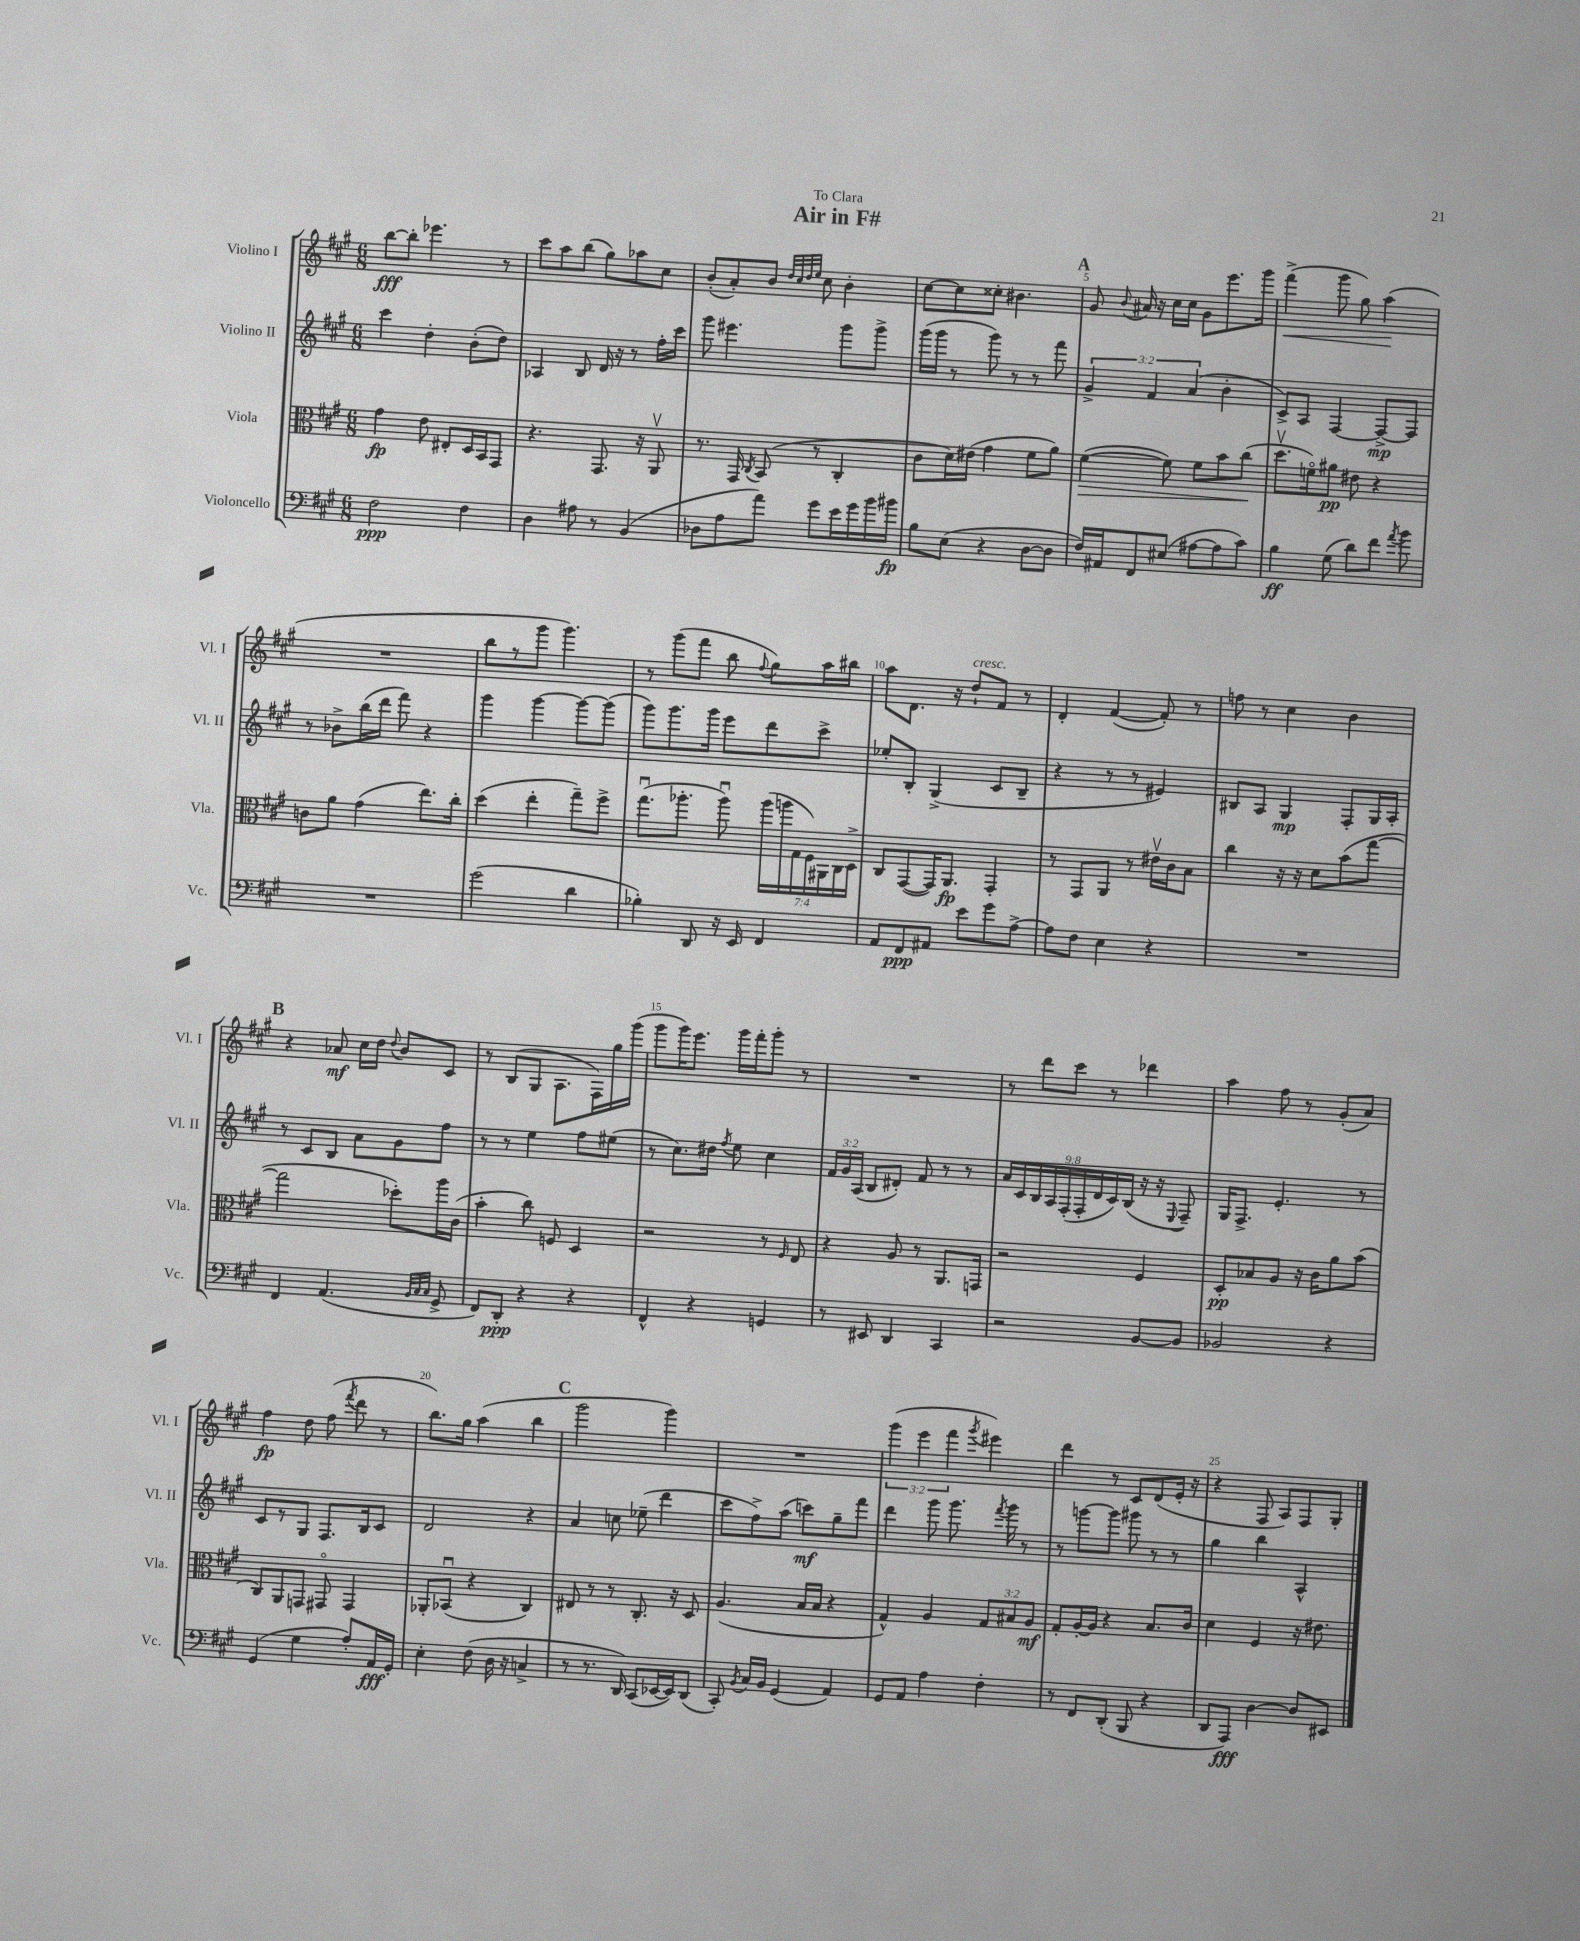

**kern	**kern	**kern	**kern
*staff4	*staff3	*staff2	*staff1
*clefF4	*clefC3	*clefG2	*clefG2
*k[f#c#g#]	*k[f#c#g#]	*k[f#c#g#]	*k[f#c#g#]
*M6/8	*M6/8	*M6/8	*M6/8
2F#\	4g#\	4ccc#\	[8bb\L
.	.	.	8bb'\]J
.	8e\	4dd'\	4.eee-\
.	8E#'/L	.	.
4F#\	16D/L	(8b'\L	.
.	16BB/J	.	.
.	8GG#/J	8dd\J)	8r
=	=	=	=
4D\	4.r	4A-/	8ccc#\L
.	.	.	8aa\
8A#\	.	8B/	(8bb\J
8r	8.GG#/	16d/	8gg#\L)
.	.	16r	.
(4BB/	.	8r	8aa-\
.	16r	.	.
.	8AAv/	16ff#'\LL	8cc#\J
.	.	16ccc#\JJ	.
=	=	=	=
8D-\L	8.r	8ggg#\	(8b'/L
8A\	.	4.eee#\	8a'/)
.	16GG#/	.	.
.	8qC#/	.	.
8a\J)	(8BB/	.	8b/J
.	.	.	32qqdd/LLL
.	.	.	32qqcc#/
.	.	.	32qqdd/
.	.	.	32qqee/JJJ
8g#\L	8r	.	8cc#\
16e\L	4C#'/	8ggg#\L	4b'\
16g#\	.	.	.
16b\	.	8ggg#^\J	.
16b#\JJ	.	.	.
=	=	=	=
8B\L	8c#\L	(16ggg#\LL	[8cc#\L
.	.	16ggg#\JJ	.
(8E\J	16d\L)	8r	8cc#\]
.	(16e#\JJ	.	.
4r	4g#\	8ggg#\)	8cc##'\J
.	.	8r	4.b#\
[8D\L	8f#\L	8r	.
8D\]J	8a\J)	8fff#\	.
=	=	=	=
16F#/LL)	([4f#\	6g#^/	8g#/
16AA#/J	.	.	.
.	.	.	8qqb/
8FF#/	.	.	16a#/
.	.	6f#/	.
.	.	.	16r
(8E#/J	8f#\])	.	16cc#\LL
.	.	.	16cc#\JJ
.	.	(6a/	.
[8A#\L	8f#\L	.	8g#\L
8A#\]	8b\	4b'\	8.eee\
8c#\J)	(8cc#\J	.	.
.	.	.	16ggg#\Jk
=	=	=	=
4B\	8.ddv\L	8c#^/L)	(4fff#^\
.	.	8A/J	.
.	16fo\k)	.	.
(8G#\	8a#\J	[4F#/	8ggg#\
8d\L)	8e#\	.	8gg#\)
8f#\J	4r	8F#^/_L	(4aa\
8qa/	.	.	.
8b\	.	8F#/]J	.
=	=	=	=
2.r	8c\L	8r	2.r
.	8a\J	8b-^\L	.
.	(4g#\	(16bb\L	.
.	.	16ddd\JJ	.
.	.	8fff#\)	.
.	8.ee\L)	4r	.
.	16cc#'\Jk	.	.
=	=	=	=
(2g#\	(4dd\	4ggg#\	8bb\L
.	.	.	8r
.	4ee'\	[4ggg#\	8ggg#\J
.	.	.	4.ggg#\)
4d\	8gg#~\L)	8ggg#\_L	.
.	8ff#^\J	(8ggg#\]J	.
=	=	=	=
4B-'\)	(8.gg#u\L	8ggg#\L)	8r
.	.	8.ggg#\	(8ggg#\L
.	8.aa-'\J	.	.
8DD/	.	.	8fff#\J
.	.	16ggg#\Jk	.
16r	8aa-u\)	8eee\L	8bb\
16EE/	.	.	.
.	.	.	8qqff#/
4FF#/	(28aa-\LL	8ddd\	8gg#\L)
.	28aa\	.	.
.	28G#\	.	.
.	28F#\)	.	.
.	.	8ccc#^\J	16aa\L
.	28AA#\	.	.
.	28C#\	.	.
.	.	.	16bb#\JJ
.	28D^\JJ	.	.
=	=	=	=
8AA/L	8C#/L	8ee-'/L	8aa\L
8FF#/	([8GG#/	8B'/J	8.d\J
8AA#/J	16GG#/]K)	(4G#^/	.
.	8.AA/J	.	16r
8e\L	.	.	8dd`/L
8g#\	4GG#'/	8c#/L	8f#/J
[8A^\J	.	8B~/J	8r
=	=	=	=
8A\]L	8r	4r	4d'/
8F#\J	8GG#/L	.	.
4E\	8AA/J	8r	([4f#/
.	8r	8r	.
4r	16e#v\LL	4e#/)	8f#'/])
.	16c#\J	.	.
.	8B\J	.	8r
=	=	=	=
2.r	4cc#\	8B#/L	8ff\
.	.	8A/J	8r
.	16r	4G#/	4cc#\
.	16r	.	.
.	8d\L	.	.
.	(8b\	8F#'/L	4b\
.	[8gg#\J	16G#/L	.
.	.	16A'/JJ	.
=	=	=	=
4FF#/	2gg#\]	8r	4r
.	.	8c#/L	.
(4.AA/	.	8B/J	8a-/
.	.	8a\L	16cc#\LL
.	.	.	16dd\JJ
.	.	.	8qqdd/
.	8dd-'\L)	8g#\	8b/L
32qqBB/LLL	.	.	.
32qqC#/	.	.	.
32qqC#/JJJ	.	.	.
8GG#^/	16aa\L	8ff#\J	8c#/J
.	(16c#\JJ	.	.
=	=	=	=
8FF#/L)	4b'\	8r	8r
8DD'/J	.	8r	(8B/L
4r	8cc#\)	4ee\	8G#/J
.	8F/	.	8.A\L
4r	4D/	8ff#\L	.
.	.	.	16F#\L)
.	.	(8ee#\J	16gg#\
.	.	.	(16ggg#\JJ
=	=	=	=
4FF#^^/	2r	8r	8ggg#\L
.	.	8.cc#\L)	16ggg#\K)
.	.	.	8.eee\J
4r	.	.	.
.	.	16dd#\Jk	.
.	.	8qff#/	.
.	.	8ee\	16ggg#\LL
.	.	.	16fff#'\J
4GG/	8r	4cc#\	8ggg#'\J
.	16qqF#/	.	.
.	8E/	.	8r
=	=	=	=
8r	4r	24f#/LL	2.r
.	.	24g#/	.
.	.	(24A/JJ	.
8EE#/	.	8B/L	.
4DD/	8A/	8d#'/J)	.
.	8r	8f#/	.
4CC#/	8.AA/L	8r	.
.	.	8r	.
.	16GG/Jk	.	.
=	=	=	=
2r	2r	18a/LL	8r
.	.	18c#/	.
.	.	18B/	.
.	.	.	8ddd\L
.	.	18A/	.
.	.	(18F#'/	.
.	.	.	8ccc#\J
.	.	18F#'/	.
.	.	18d/	.
.	.	.	8r
.	.	18c#/)	.
.	.	(18B/JJ	.
[8BB/L	4F#/	16r	4ddd-\
.	.	16r	.
.	.	8qqE/	.
8BB/]J	.	8F#~/)	.
=	=	=	=
2BB-/	8D'/L	16G#/LK	4aa\
.	.	8.F#^/J	.
.	8B-/	.	.
.	8A/J	4.e'/	8ff#\
.	16r	.	8r
.	16c#\LK	.	.
4r	8a\	.	(8g#'/L
.	(8b\J	8r	8a/J)
=	=	=	=
(4GG#/	8C#/L)	8c#/L	4ff#\
.	8AA/	8r	.
4G#\	8GG/J	8G#/J	8dd\
.	8GG#o/	8.F#/L	(8ff#\
.	.	.	8qfff#/
8A'/L)	4GG#/	.	8ddd\
.	.	16B/k	.
16AA/L	.	8c#/J	8r
16GG#'/JJ	.	.	.
=	=	=	=
4E'\	8AA-'/L	2d/	8.bb\L)
.	(8BB-u/J	.	.
.	.	.	16gg#\Jk
(8F#\	4r	.	(4aa\
16D\	.	.	.
16r	.	.	.
4C^/	4C#/)	4r	4bb\
=	=	=	=
8r	8E#/	4a/	2ggg#\
8.r	8r	.	.
.	8r	8cc\	.
16DD/)	.	.	.
(8CC#/L	8.C#'/	(8ee-~\	.
[16EE-/L	.	4ddd\	4ggg#\)
16EE-/]J)	16r	.	.
(8DD/J	8D/	.	.
=	=	=	=
8CC#'/)	(4.A/	8ccc#\L	2.r
8qBB/	.	.	.
16C#/LL	.	8ff#^\)	.
16BB/JJ	.	.	.
(4GG#/	.	(8aa\J	.
.	16B/LL	8ccc\L)	.
.	16B/JJ	.	.
4AA/)	4r	8gg#~\	.
.	.	8fff#\J	.
=	=	=	=
8GG#/L	4G#^^/)	4ddd\	(6ggg#\
8AA/J	.	.	.
.	.	.	6eee\
4A\	4A/	8ggg#\	.
.	.	.	6fff#\
.	.	8.ggg#\	.
.	.	.	8qggg#/
4F#'\	12G#/L	.	4eee#\)
.	.	8qfff#/	.
.	.	16ggg#\	.
.	12B#/	.	.
.	.	8r	.
.	12A/J	.	.
=	=	=	=
8r	8G#'/L	8r	4ddd\
8FF#/L	[16A'/L	[8ggg\L	.
.	16A/]JJ	.	.
(8DD'/J	4r	8ggg\]J	8r
8BBB/	.	8ggg#\	8c#/L
4r	8.B/L	8r	(8d/
.	.	8r	16e'/Jk
.	16c#/Jk	.	16r
=	=	=	=
8DD/L	4d\	4gg#\	4r
8AAA/J)	.	.	.
[4D\	4F#/	4bb\	8F#/
.	.	.	8A/L)
8D/]L	16r	4A^^/	8F#/
.	8.e#\	.	.
8EE#/J	.	.	8G#'/J
==	==	==	==
*-	*-	*-	*-
